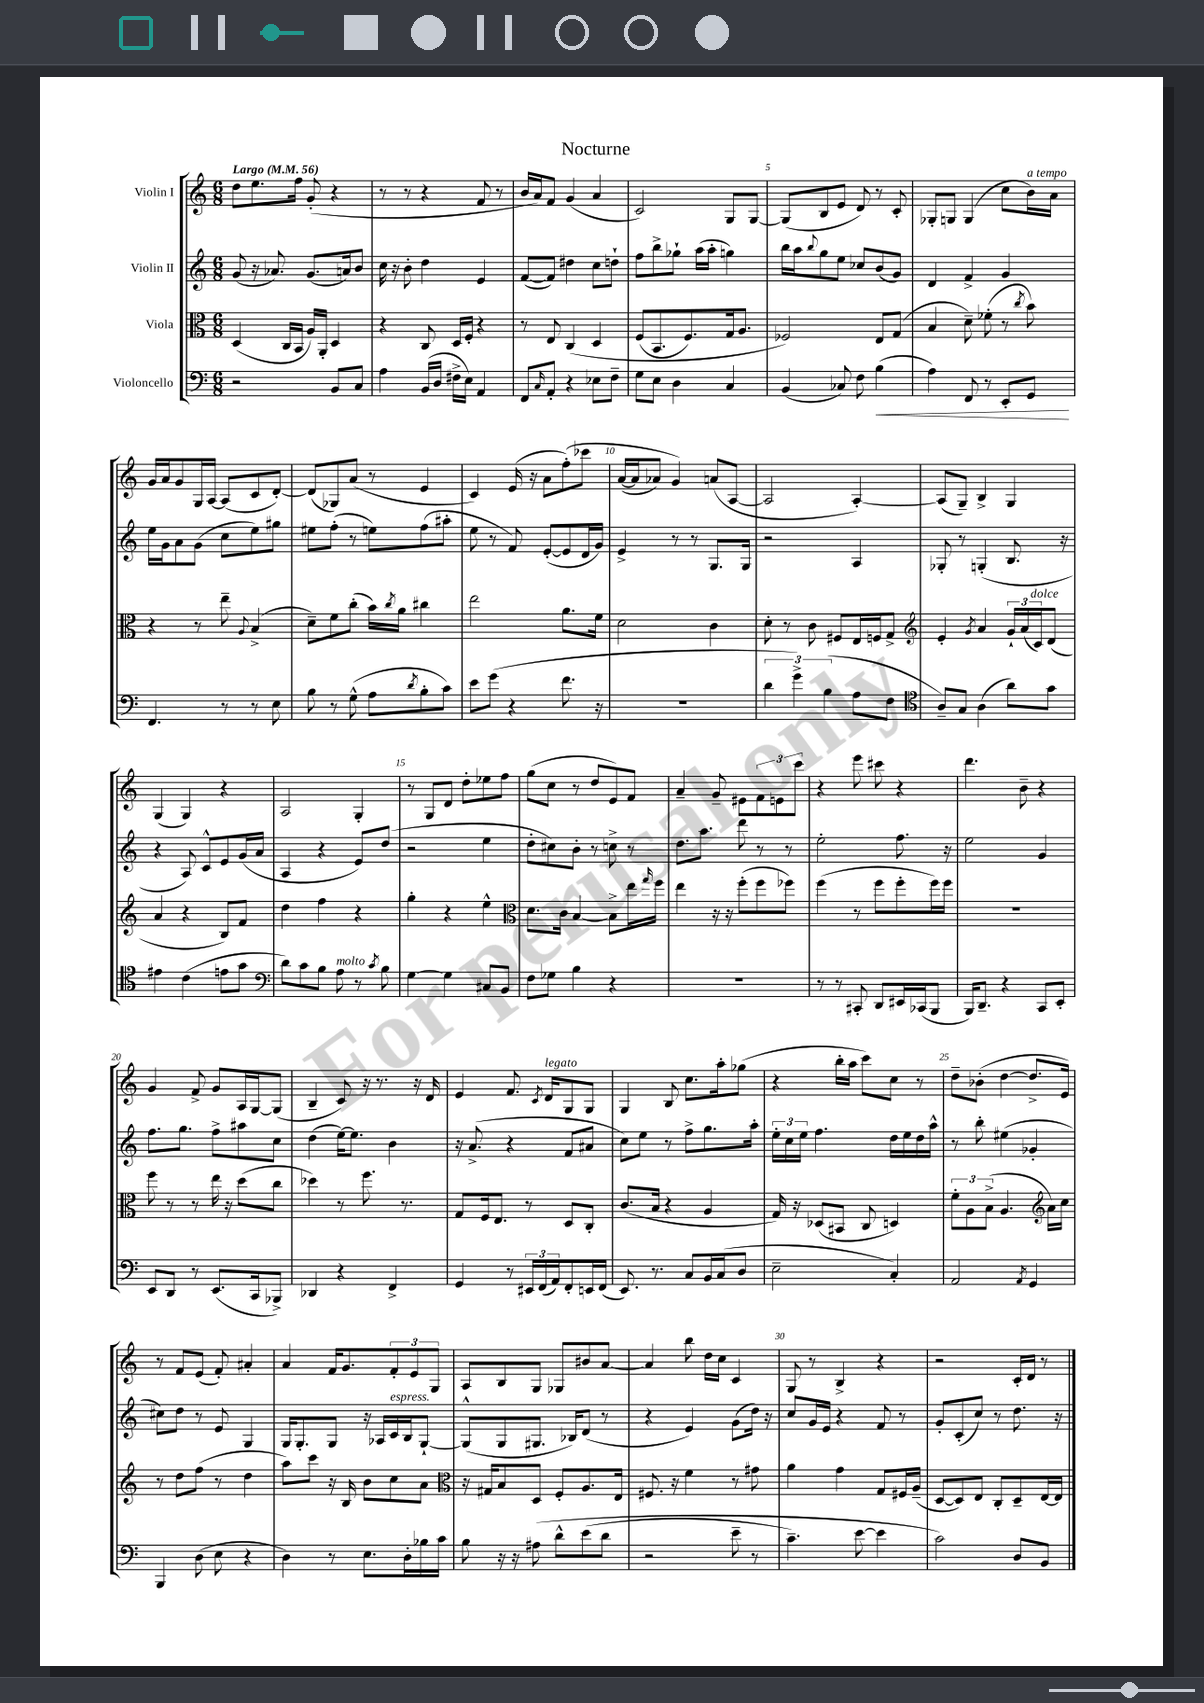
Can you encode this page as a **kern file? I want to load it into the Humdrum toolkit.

**kern	**kern	**kern	**kern
*staff4	*staff3	*staff2	*staff1
*clefF4	*clefC3	*clefG2	*clefG2
*k[]	*k[]	*k[]	*k[]
*M6/8	*M6/8	*M6/8	*M6/8
*MM56	*MM56	*MM56	*MM56
2r	(4D	(8g	8dd
.	.	16r	8.ee
.	.	8.a-)	.
.	16C	.	.
.	16BB	.	16ff
.	16A)	(8.g	(8g'
.	16AA'	.	.
8BB	4D	.	4r
.	.	16a)	.
8C	.	8b	.
=	=	=	=
4A	4r	16cc	8r
.	.	16r	.
.	.	8b'	8r
(16BB	8C	4dd	4r
16D	.	.	.
16F#^	16D	.	.
16E)	16F'	.	.
4AA	4r	4e	8f
.	.	.	8r
=	=	=	=
8FF	8r	([8f	16b
.	.	.	16a)
16qqC	.	.	.
8AA'	8E	8f])	8f
4r	&(4C	4dd#	(4g
8E-	4D	8cc	4a
8F~	.	8dd`	.
=	=	=	=
8G	(8F	8ff	2c)
8E	8.BB	8bb^	.
4D	.	8gg-`	.
.	8.F)	.	.
.	.	(16aa	.
.	.	16aa'	.
4C	16G	4gg)	8G
.	8.A	.	.
.	.	.	[8G
=	=	=	=
(4BB	2F-&)	16bb	(8G]
.	.	16aa	.
.	.	8qqbb	.
.	.	8gg	8B
8C-)	.	8ee	8e
8F	.	8cc-	8d)
(4B	8E	(8b	8r
.	(8G	8g)	8c'
=	=	=	=
4A)	4B	4d	8G-'
.	.	.	8G
8FF	8d~)	4f^	(4G
8r	(8f-'	.	.
8EE'	8r	4g	8cc
.	8qcc	.	.
8GG	8b)	.	16b)
.	.	.	16a
=	=	=	=
4.FF	4r	16ee	16g
.	.	16g	16a
.	.	8a	8g
.	8r	(8g	16G
.	.	.	[16A
8r	8ee~	8cc	(8A]
.	8qqA	.	.
8r	(4B^	8ee)	8c
8E	.	8gg#	[8d')
=	=	=	=
8B	8d~)	8ee#	(8d]
8r	8f	(8ff'	8G-)
(8G^^	(8cc'	8r	(8a
8A	16b)	8ee)	8r
.	8qcc	.	.
.	16a	.	.
8qd	.	.	.
8B'	4cc#	(8ff	4e
8c)	.	8aa#'	.
=	=	=	=
8e	2ee	8ee	4c)
(8g	.	8r	.
4r	.	8f)	(16e
.	.	.	16r
.	.	([8e'	8a
8.f	8.a	8e]	&(8ff')
.	.	16d	8ccc-
16r	16f	16g)	.
=	=	=	=
2.r	2d	4e^	([16a
.	.	.	16a]
.	.	.	8a-)
.	.	8r	4g&)
.	.	8r	.
.	4c	8.G	(8a
.	.	.	[8A
.	.	16G	.
=	=	=	=
6d	8d'	2r	2A]
.	8r	.	.
6g^)	.	.	.
.	8c	.	.
(6B	.	.	.
.	8F#	.	.
8A	16E	4A	[4A')
.	16F	.	.
8F	8G^	.	.
=	=	=	=
*clefC4	*clefG2	*	*
8A~)	4e'	8G-'	(8A]
8G	.	8r	8G~)
.	8qg	.	.
(4A	4a	(4G'	4B^
8a)	24g`	8.B	4G
.	(24a	.	.
.	24c)	.	.
8g	(8d	.	.
.	.	16r	.
=	=	=	=
4e#	4a	4r	(4G
(4c	4r	8A)	4G)
.	.	8c^^	.
8e	8B)	8e	4r
8g	8f	(16g	.
.	.	16a	.
=	=	=	=
*clefF4	*	*	*
8d)	4dd	4A	2A
8c	.	.	.
8B	4ff	4r	.
8A	.	.	.
8r	4r	8e)	4G'
8qc	.	.	.
8B	.	(8dd	.
=	=	=	=
[4G	4gg'	2r	8r
.	.	.	8G
4G]	4r	.	8d
.	.	.	8dd'
8C#	4ee^^	4ee	8ee-
8BB	.	.	8ff
=	=	=	=
*	*clefC3	*	*
8F	8.d	8dd'	(8gg
8G-	.	8cc#)	8cc
.	16c	.	.
4B	[4B	8b'	8r
.	.	8r	8dd
4r	8B^]	8cc^	8e)
.	16ee	8r	8f
.	16qqgg	.	.
.	16ff	.	.
=	=	=	=
2.r	4ee	8.dd	4a~
.	.	8.aa	.
.	16r	.	8g~
.	16r	.	.
.	(8ff'	8ddd	8e#
.	8ff	8r	12f
.	.	.	12e
.	8ff-)	8r	.
.	.	.	12ccc
=	=	=	=
8r	(4ff	2ee'	4r
8r	.	.	.
8CC#'	8r	.	8eee
8DD	8ff	.	8ccc#
16EE#	8ff'	8.ff	4r
(16CC-	.	.	.
8BBB	16ff)	.	.
.	16ff	16r	.
=	=	=	=
16BBB)	2.r	2ee	4.ddd
8.DD~	.	.	.
4r	.	.	.
.	.	.	8b~
8CC	.	4g	4r
8EE'	.	.	.
=	=	=	=
8EE	8ff	8.ff	4g
8DD	8r	.	.
.	.	8.gg	.
8r	8r	.	8f^
(8.EE	16ee	8ff^	8g
.	16r	.	.
.	(8dd	8aa#	16A
16CC	.	.	[16G
8BBB-^)	8cc	8cc	(8G]
=	=	=	=
4DD-	4dd-)	(4dd	4B~
4r	8r	[16ee)	8c)
.	.	8.ee]	.
.	8.ff	.	16r
.	.	.	8.r
4FF^	.	4b	.
.	8.r	.	.
.	.	.	16r
.	.	.	16d
=	=	=	=
4GG	8G	16r	4e
.	.	(8.a^	.
.	16F	.	.
.	8.E	.	.
8r	.	4r	8.f
24EE#	8r	.	.
(24FF	.	.	.
.	.	.	8qc
.	.	.	16d
24AA)	.	.	.
8FF'	8D	8f	8G
16EE	8C'	8a#	8G
(16FF	.	.	.
=	=	=	=
8.EE)	(8.c	8cc)	4G
.	.	8ee	.
8.r	16B	.	.
.	4r	8r	8B
8C	.	8ff^	8.cc
16BB	4A	8.gg	.
(16C	.	.	16aa'
8D	.	.	(8gg-
.	.	16aa'	.
=	=	=	=
2E~	16G)	24ee'	4r
.	.	24cc	.
.	16r	.	.
.	.	24ee	.
.	(8D-	4.ff	.
.	8BB#	.	16bb'
.	.	.	16aa
.	8C	.	8ccc)
4C')	4D)	16dd	8cc
.	.	16ee	.
.	.	16dd	8r
.	.	16aa^^	.
=	=	=	=
2AA	12f'	8r	8dd~
.	12A	.	.
.	.	8bb'	(8b-'
.	(12B^	.	.
.	4.A	(4ee#	[4dd
8qAA	.	.	.
4GG	.	4g-'	8.dd^]
*	*clefG2	*	*
.	16a)	.	.
.	16cc	.	16e)
=	=	=	=
4BBB	8r	8cc#)	8r
.	8dd	8dd	8f
(8D	(8ff	8r	(8e
8E	8r	8e	8f')
4r	4dd	4G	4a#'
=	=	=	=
4D)	8aa)	16G	4a
.	.	8.G'	.
.	8ccc	.	.
8r	16r	8G	16f
.	16B	.	8.g
8.E	8b	16r	.
.	.	16A-	.
.	8cc	16c	12f'
16D'	.	16B	.
.	.	.	12e
16B-	8a	[8G`	.
.	.	.	12G
16c	.	.	.
=	=	=	=
*	*clefC3	*	*
8B	16r	(8G^^]	8A
.	16G#	.	.
16r	8B	8G	8B
16r	.	.	.
&(8A#	8D	8.G#	8G
8d^^	8F'	.	8G-
.	.	16B-)	.
(8e	8.A	(8d	8b#
8d	.	8r	[8a
.	16E	.	.
=	=	=	=
2r	8.F#	4r	4a]
.	16r	.	.
.	4f	4e)	8bb
.	.	.	16dd
.	.	.	16cc
8e~	8r	(8g	4c
8r	8g#	16dd)	.
.	.	16r	.
=	=	=	=
4.c~)	4a	8cc	8G
.	.	16g	8r
.	.	16e	.
.	4g	4r	4B^
[8e	.	.	.
4e]	8G	8f	4r
.	16F#	8r	.
.	(16A~	.	.
=	=	=	=
2c&)	[8D	8g'	2r
.	8D])	(8c'	.
.	8E	8cc)	.
.	8C'	8r	.
8D	8D~	8.dd	16c'
.	.	.	16d
8BB	[16E	.	8r
.	16E]	16r	.
==	==	==	==
*-	*-	*-	*-
